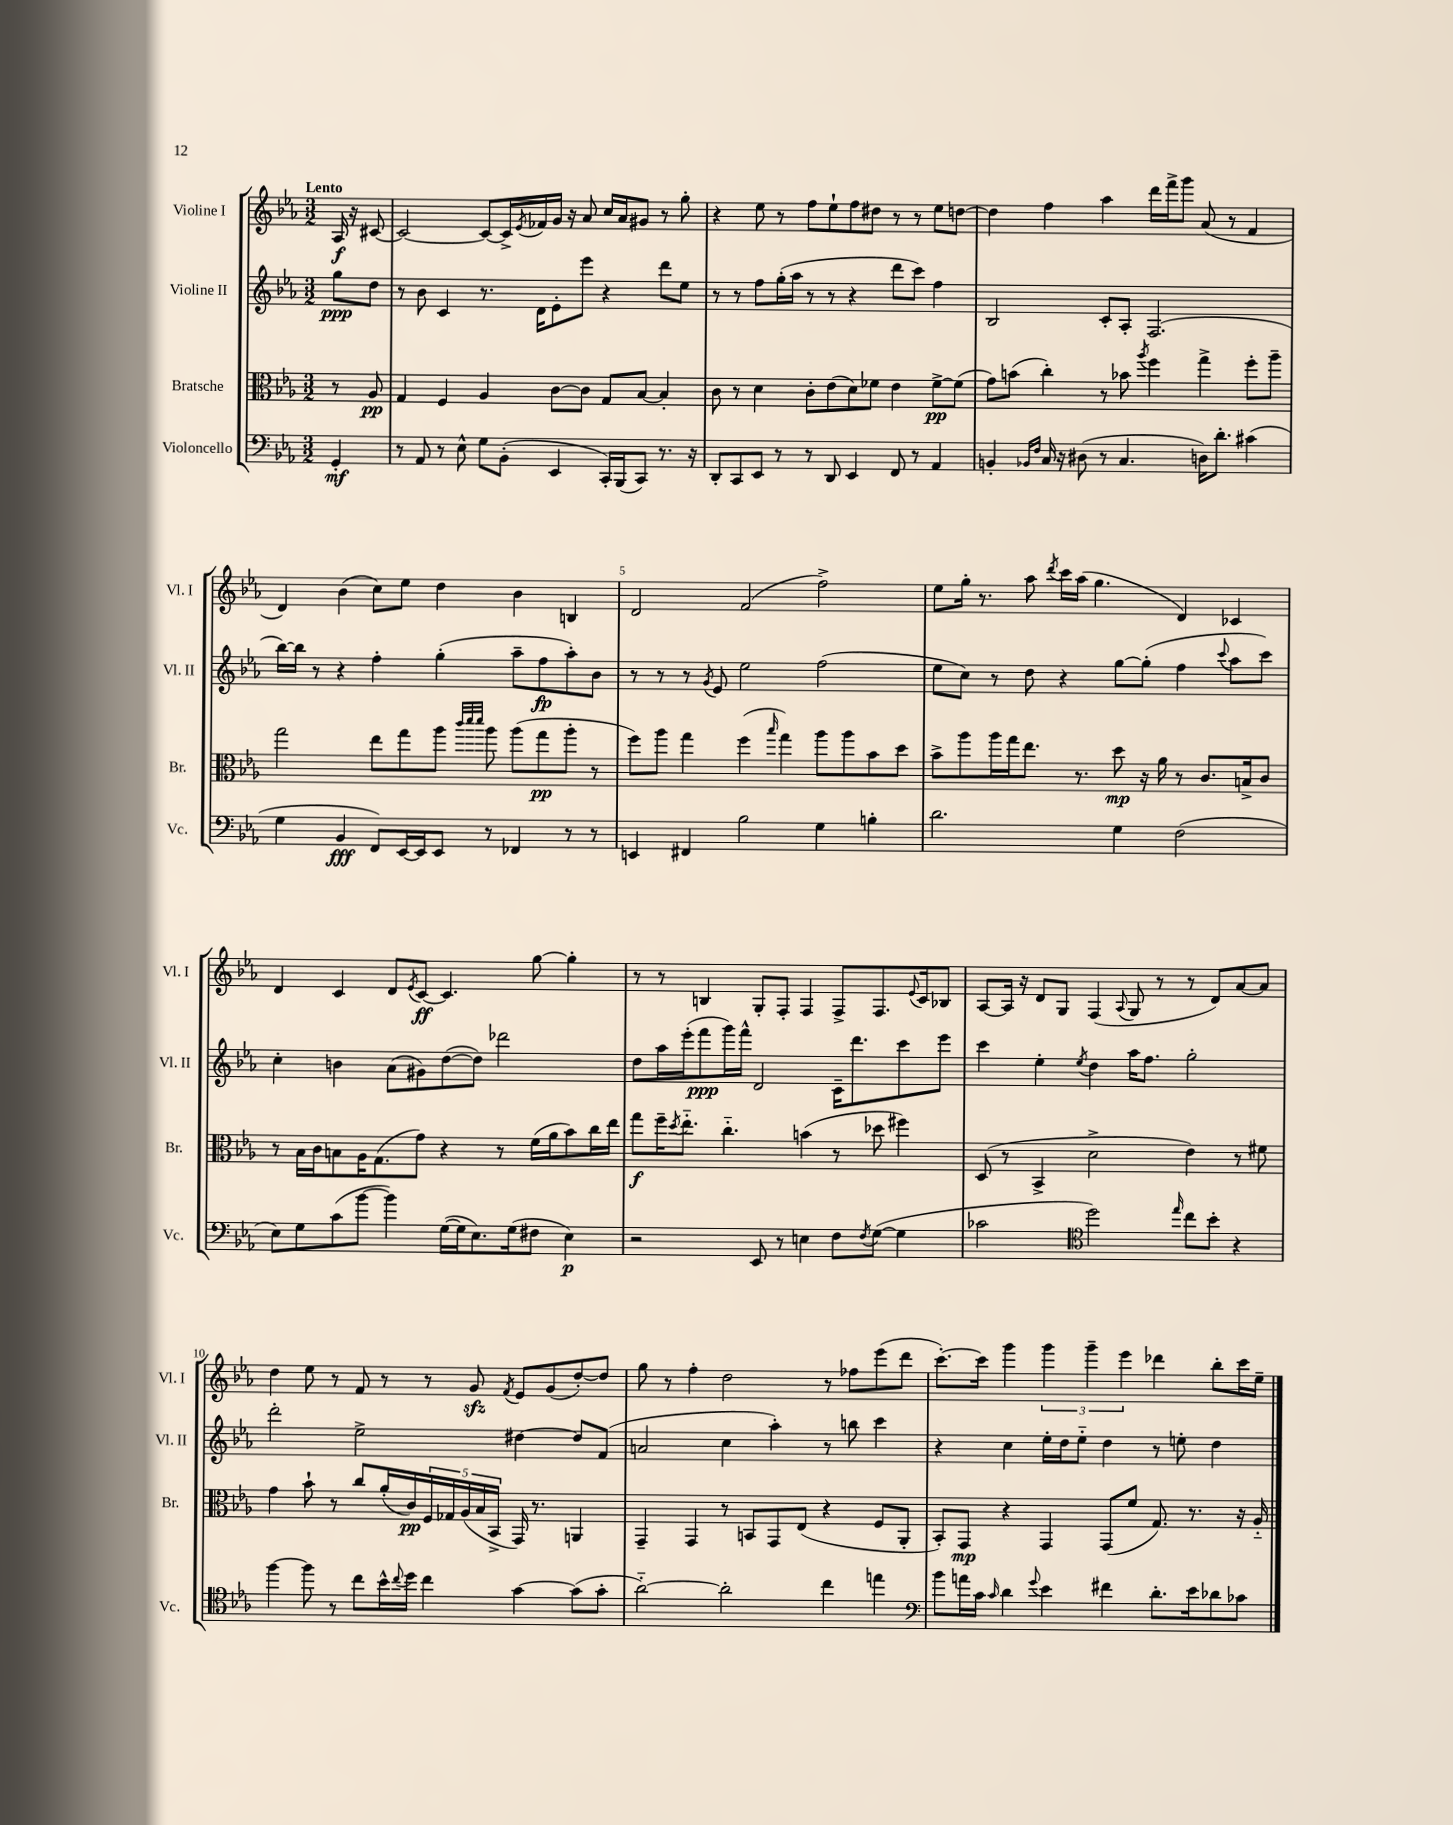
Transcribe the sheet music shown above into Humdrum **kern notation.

**kern	**dynam	**kern	**dynam	**kern	**dynam	**kern	**dynam
*part4	*part4	*part3	*part3	*part2	*part2	*part1	*part1
*staff4	*staff4	*staff3	*staff3	*staff2	*staff2	*staff1	*staff1
*I"Violoncello	*	*I"Bratsche	*	*I"Violine II	*	*I"Violine I	*
*I'Vc.	*	*I'Br.	*	*I'Vl. II	*	*I'Vl. I	*
*clefF4	*	*clefC3	*	*clefG2	*	*clefG2	*
*k[b-e-a-]	*	*k[b-e-a-]	*	*k[b-e-a-]	*	*k[b-e-a-]	*
*M3/2	*	*M3/2	*	*M3/2	*	*M3/2	*
=	=	=	=	=	=	=	=
!	!	!	!	!	!	!LO:TX:a:B:t=Lento	!
4GG'/	mf	8r	.	8gg\L	ppp	16A-/	f
.	.	.	.	.	.	16r	.
.	.	8A-/	pp	8dd\J	.	[8c#X/	.
=1	=1	=1	=1	=1	=1	=1	=1
8r	.	4G/	.	8r	.	2c#/_	.
8AA-/	.	.	.	8b-\	.	.	.
8r	.	4F/	.	4c/	.	.	.
8E-^^\	.	.	.	.	.	.	.
8G\L	.	4A-/	.	8.r	.	8c#/L_	.
(8BB-'\J	.	.	.	.	.	16c#^/L]	.
.	.	.	.	.	.	8qe-/	.
.	.	.	.	16d\KL	.	16f-X/	.
4EE-/	.	[8c\L	.	8e-'\	.	16g/JJ	.
.	.	.	.	.	.	16r	.
.	.	8c\J]	.	8eee-\J	.	8a-/	.
16CC'/LL)	.	8G/L	.	4r	.	16cc/LL	.
(16BBB-/J	.	.	.	.	.	16a-/J	.
8CC/J)	.	[8B-/J	.	.	.	8g#X/J	.
8.r	.	4B-'/]	.	8ddd\L	.	8r	.
.	.	.	.	8ee-\J	.	8gg'\	.
16r	.	.	.	.	.	.	.
=2	=2	=2	=2	=2	=2	=2	=2
8DD'/L	.	8c\	.	8r	.	4r	.
8CC/	.	8r	.	8r	.	.	.
8EE-/J	.	4d\	.	8ff\L	.	8ee-\	.
8r	.	.	.	(16gg'\L	.	8r	.
.	.	.	.	16aa-\JJ	.	.	.
8r	.	8c'\L	.	8r	.	8ff\L	.
8DD/	.	(8e-\	.	8r	.	8ee-`\	.
4EE-/	.	8d\)	.	4r	.	8ff\	.
.	.	8f-X\J	.	.	.	8dd#X\J	.
8FF/	.	4e-\	.	8ddd\L	.	8r	.
8r	.	.	.	8ccc\J)	.	8r	.
4AA-/	.	[8f-^\L	pp	4ff\	.	8ee-\L	.
.	.	(8f-\J]	.	.	.	[8ddn\J	.
=3	=3	=3	=3	=3	=3	=3	=3
4BBn'/	.	8g\L)	.	2B-/	.	4dd\]	.
.	.	(8bn\J	.	.	.	.	.
16qqBB-X/LL	.	.	.	.	.	.	.
16qqF/JJ	.	.	.	.	.	.	.
16C/	.	4cc'\)	.	.	.	4ff\	.
16r	.	.	.	.	.	.	.
(8D#X\	.	.	.	.	.	.	.
8r	.	8r	.	8c'/L	.	4aa-\	.
4.C/	.	8b-X\	.	8A-'/J	.	.	.
.	.	8qaa-/	.	.	.	.	.
.	.	4ff\	.	(2.F/	.	16ddd\LL	.
.	.	.	.	.	.	16fff^\J	.
.	.	.	.	.	.	8ggg\J	.
16Dn\KL)	.	4gg^\	.	.	.	(8a-/	.
8.d'\J	.	.	.	.	.	.	.
.	.	.	.	.	.	8r	.
(4c#X\	.	8ff'\L	.	.	.	4f/	.
.	.	8aa-~\J	.	.	.	.	.
!!LO:LB:g=z
=4	=4	=4	=4	=4	=4	=4	=4
4G\	.	2gg\	.	[16bb-\LL)	.	4d/)	.
.	.	.	.	16bb-\JJ]	.	.	.
.	.	.	.	8r	.	.	.
4BB-/	fff	.	.	4r	.	(4b-\	.
8FF/L)	.	8ee-\L	.	4ff'\	.	8cc\L)	.
[16EE-/L	.	8gg\	.	.	.	8ee-\J	.
16EE-/J]	.	.	.	.	.	.	.
8EE-/J	.	8aa-\J	.	(4gg'\	.	4dd\	.
.	.	32qqccc/LLL	.	.	.	.	.
.	.	32qqddd/	.	.	.	.	.
.	.	32qqddd/JJJ	.	.	.	.	.
8r	.	8aa-\	.	.	.	.	.
4FF-X/	.	(8aa-\L	.	8aa-~\L	.	4b-\	.
.	.	8gg\	pp	8ff\	fp	.	.
8r	.	8aa-'\J	.	8aa-'\)	.	4Bn/	.
8r	.	8r	.	8b-\J	.	.	.
=5	=5	=5	=5	=5	=5	=5	=5
4EEn/	.	8ff\L)	.	8r	.	2d/	.
.	.	8aa-\J	.	8r	.	.	.
4FF#X/	.	4gg\	.	8r	.	.	.
.	.	.	.	8qg/	.	.	.
.	.	.	.	8e-/	.	.	.
2B-\	.	(4ff\	.	2ee-\	.	(2f/	.
.	.	16qqbb-/	.	.	.	.	.
.	.	4gg\)	.	.	.	.	.
4G\	.	8aa-\L	.	(2ff\	.	2ff^\)	.
.	.	8aa-\	.	.	.	.	.
4Bn'\	.	8b-\	.	.	.	.	.
.	.	8dd\J	.	.	.	.	.
=6	=6	=6	=6	=6	=6	=6	=6
2.d\	.	8b-^\L	.	8ee-\L	.	8ee-\L	.
.	.	8aa-\	.	8cc\J)	.	16gg'\Jk	.
.	.	.	.	.	.	8.r	.
.	.	16aa-\L	.	8r	.	.	.
.	.	16gg\J	.	.	.	.	.
.	.	8.ee-\J	.	8dd\	.	8aa-\	.
.	.	.	.	.	.	8qddd/	.
.	.	.	.	4r	.	16ccc\LL	.
.	.	8.r	.	.	.	(16aa-\JJ	.
.	.	.	.	.	.	4.gg\	.
4G\	.	8dd\	mp	[8gg\L	.	.	.
.	.	16r	.	(8gg'\J]	.	.	.
.	.	16a-\	.	.	.	.	.
(2F\	.	8r	.	4ff\	.	4d/)	.
.	.	8.c/L	.	.	.	.	.
.	.	.	.	8qqccc/	.	.	.
.	.	.	.	8aa-\L	.	4c-X/	.
.	.	16Bn^/k	.	.	.	.	.
.	.	8c/J	.	8ccc\J)	.	.	.
!!LO:LB:g=z
=7	=7	=7	=7	=7	=7	=7	=7
8E-\L)	.	8r	.	4cc'\	.	4d/	.
8G\	.	16B-\LL	.	.	.	.	.
.	.	16c\J	.	.	.	.	.
(8c\	.	8Bn\	.	4bn\	.	4c/	.
[8b-\J	.	16A-\K	.	.	.	.	.
.	.	(8.G\	.	.	.	.	.
4b-\])	.	.	.	(8a-\L	.	8d/L	.
.	.	.	.	.	.	8qe-/	.
.	.	8g\J)	.	8g#X\)	.	[8c/J	ff
([16G\LL	.	4r	.	([8dd\	.	4.c/]	.
16G\J]	.	.	.	.	.	.	.
8.E-\)	.	.	.	8dd\J])	.	.	.
.	.	8r	.	2ddd-X\	.	.	.
(16G\k	.	.	.	.	.	.	.
8F#X\J	.	(16f\LL	.	.	.	[8gg\	.
.	.	16a-\J	.	.	.	.	.
4E-\)	p	8b-\)	.	.	.	4gg'\]	.
.	.	16cc\L	.	.	.	.	.
.	.	16ee-\JJ	.	.	.	.	.
=8	=8	=8	=8	=8	=8	=8	=8
2r	.	8gg\L	f	8dd\L	.	8r	.
.	.	16ff~\K	.	16aa-\L	.	8r	.
.	.	8qdd/	.	.	.	.	.
.	.	8.ee-\J	.	(16eee-'\J	.	.	.
.	.	.	.	8fff\	ppp	4Bn/	.
.	.	4.cc\	.	16ggg\L)	.	.	.
.	.	.	.	16fff^^\JJ	.	.	.
8EE-/	.	.	.	2d/	.	8G'/L	.
8r	.	.	.	.	.	8F'/J	.
4En\	.	(4bn\	.	.	.	4F/	.
8F\L	.	8r	.	16c~\KL	.	8F^/L	.
.	.	.	.	8.ddd\	.	.	.
8qF/	.	.	.	.	.	.	.
([8G\J	.	8dd-X\	.	.	.	8.F/	.
4G\]	.	4ff#X\)	.	8ccc\	.	.	.
.	.	.	.	.	.	8qqe-/	.
.	.	.	.	.	.	16c/k	.
.	.	.	.	8eee-\J	.	8B-X/J	.
=9	=9	=9	=9	=9	=9	=9	=9
2c-X\	.	(8D/	.	4ccc\	.	[8A-/L	.
.	.	8r	.	.	.	16A-/Jk]	.
.	.	.	.	.	.	16r	.
.	.	4BB-^/	.	4ee-'\	.	8d/L	.
.	.	.	.	.	.	8G/J	.
*clefC4	*	*	*	*	*	*	*
.	.	.	.	8qee-/	.	.	.
2dd\)	.	2d^\	.	4dd\	.	(4F/	.
.	.	.	.	.	.	8qqA-/	.
.	.	.	.	16aa-\KL	.	8G/	.
.	.	.	.	8.ff\J	.	.	.
.	.	.	.	.	.	8r	.
16qqee-/	.	.	.	.	.	.	.
8cc\L	.	4e-\)	.	2gg'\	.	8r	.
8b-'\J	.	.	.	.	.	8d/L)	.
4r	.	8r	.	.	.	[8a-/	.
.	.	8f#X\	.	.	.	8a-/J]	.
!!LO:LB:g=z
=10	=10	=10	=10	=10	=10	=10	=10
[4ff\	.	4g\	.	2ddd'\	.	4dd\	.
8ff\]	.	8b-`\	.	.	.	8ee-\	.
8r	.	8r	.	.	.	8r	.
8cc\L	.	8cc/L	.	2ee-^\	.	8f/	.
16b-^^\L	.	(16a-'/L	.	.	.	8r	.
8qqcc/	.	.	.	.	.	.	.
16dd\JJ	.	16c/)	pp	.	.	.	.
4cc\	.	20F/	.	.	.	8r	.
.	.	20G-X/	.	.	.	.	.
.	.	(20A-/	.	.	.	.	.
.	.	.	.	.	.	8gzz/	.
.	.	20B-/	.	.	.	.	.
.	.	20BB-^/JJ	.	.	.	.	.
.	.	.	.	.	.	8qf/	.
[4g\	.	16GG/)	.	[4dd#X\	.	8e-/L	.
.	.	8.r	.	.	.	.	.
.	.	.	.	.	.	(8g/	.
(8g\L]	.	4AAn/	.	8dd#/L]	.	[8dd'/)	.
8g'\J	.	.	.	(8f/J	.	8dd/J]	.
=11	=11	=11	=11	=11	=11	=11	=11
[2a-\)	.	4GG~/	.	2an/	.	8gg\	.
.	.	.	.	.	.	8r	.
.	.	4GG/	.	.	.	4ff'\	.
2a-'\]	.	8r	.	4cc\	.	2dd\	.
.	.	8BBn/L	.	.	.	.	.
.	.	8GG/	.	4aa-'\)	.	.	.
.	.	(8E-/J	.	.	.	.	.
4cc\	.	4r	.	8r	.	8r	.
.	.	.	.	8bbn\	.	8ff-X\L	.
4een\	.	8F/L	.	4ccc\	.	(8eee-\	.
.	.	8AA-'/J	.	.	.	8ddd\J	.
=12	=12	=12	=12	=12	=12	=12	=12
*clefF4	*	*	*	*	*	*	*
8b-\L	.	8BB-'/L)	.	4r	.	[8.ccc'\L)	.
16an\L	.	8GG/J	mp	.	.	.	.
16c\JJ	.	.	.	.	.	16ccc\Jk]	.
16qqc/	.	.	.	.	.	.	.
4d\	.	4r	.	4cc\	.	4ggg\	.
8qqg/	.	.	.	.	.	.	.
4e-\	.	4GG/	.	16ee-'\LL	.	6ggg\	.
.	.	.	.	16dd\J	.	.	.
.	.	.	.	8ee-\J	.	.	.
.	.	.	.	.	.	6ggg~\	.
4f#X\	.	(8GG/L	.	4dd\	.	.	.
.	.	.	.	.	.	6eee-\	.
.	.	8f/J	.	.	.	.	.
8.d'\L	.	8.G/)	.	8r	.	4ddd-X\	.
.	.	.	.	8een'\	.	.	.
16e-\k	.	8.r	.	.	.	.	.
8d-X\	.	.	.	4dd\	.	8bb-'\L	.
8c-X\J	.	16r	.	.	.	16ccc\L	.
.	.	16A-/	.	.	.	16ee-~\JJ	.
==	==	==	==	==	==	==	==
*-	*-	*-	*-	*-	*-	*-	*-
